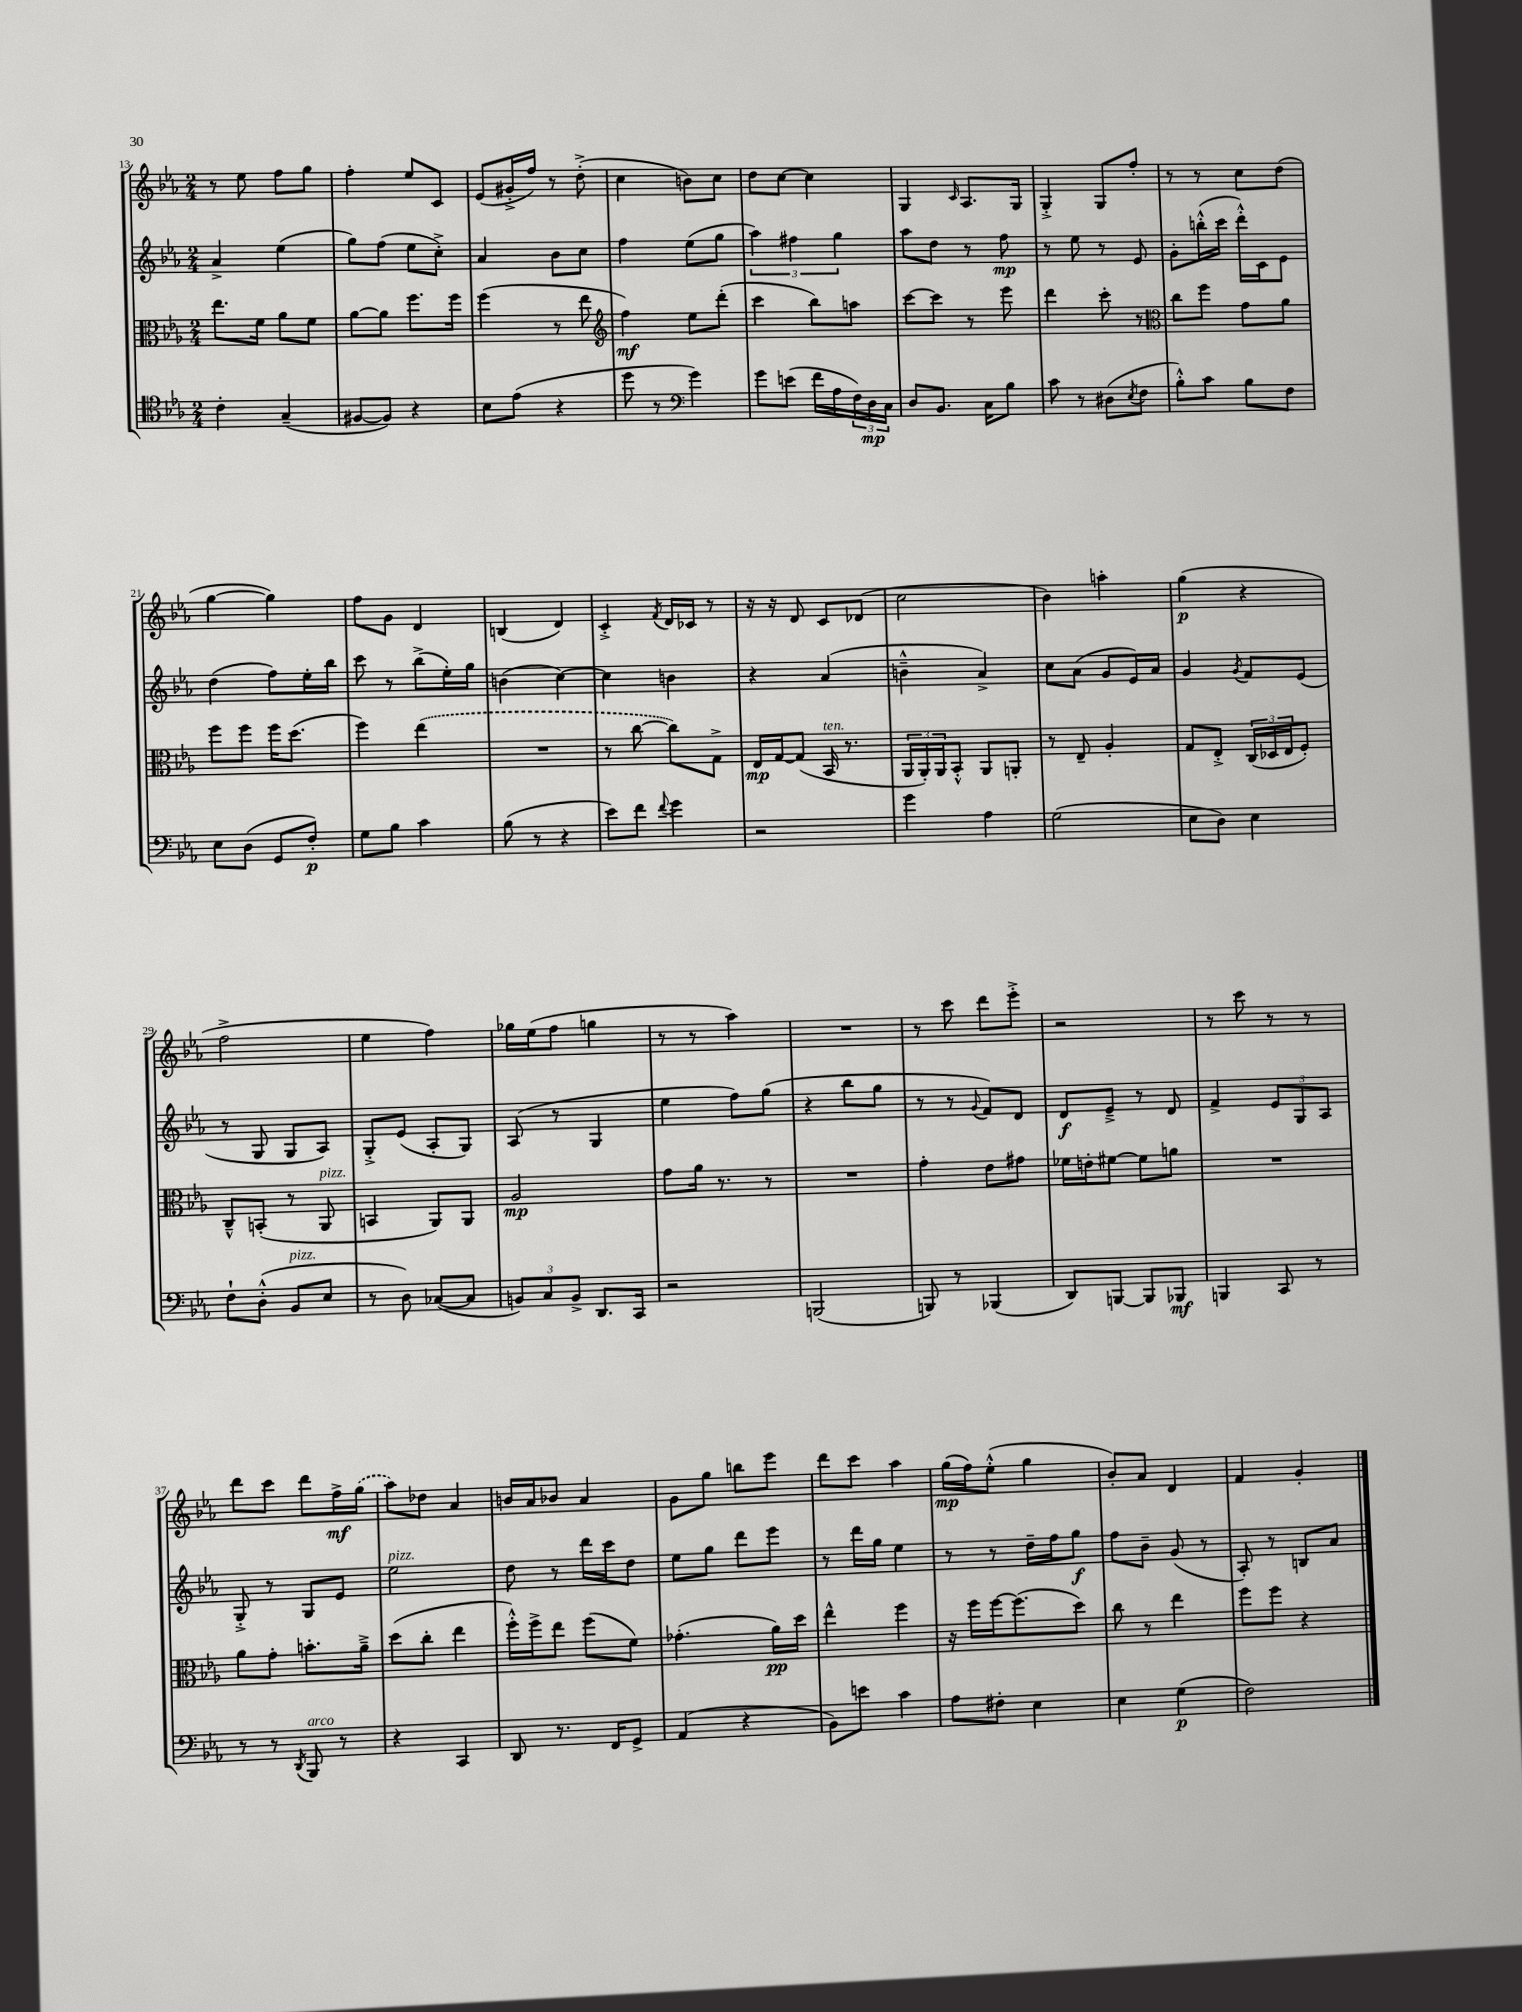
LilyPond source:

<<
\new StaffGroup <<
\new Staff = "s0" {
    \clef treble \key ees \major \numericTimeSignature \time 2/4
    r8 ees''8 f''8 g''8 |
    f''4-. ees''8 c'8 |
    ees'8( gis'16-.-> f''16) r8 d''8-.->( |
    c''4 b'8) c''8 |
    d''8 c''8~ c''4 |
    g4 \grace { c'16 } aes8. g16 |
    g4-.-> g8 f''8-. |
    r8 r8 c''8 d''8( |
    g''4~ g''4) |
    f''8 g'8 d'4 |
    b4( d'4) |
    c'4-.-> \acciaccatura { f'8 } d'16 ces'16 r8 |
    r16 r16 d'8 c'8 des'8( |
    c''2 |
    bes'4) a''4-. |
    g''4\p( r4 |
    f''2-> |
    ees''4 f''4) |
    ges''16 ees''16( f''8 g''4 |
    r8 r8 aes''4) |
    R2 |
    r8 c'''8 d'''8 ees'''8-.-> |
    r2 |
    r8 c'''8 r8 r8 |
    d'''8 c'''8 d'''8 f''16->\mf \once \slurDashed g''16( |
    aes''8) des''8 aes'4 |
    b'16 aes'16 bes'8 aes'4 |
    g'8 g''8 b''8 ees'''8 |
    d'''8 c'''8 aes''4 |
    g''16\mp( f''16) ees''8-.-^( g''4 |
    bes'8-.) aes'8 d'4 |
    f'4 g'4-. \bar "|." |
}
\new Staff = "s1" {
    \clef treble \key ees \major \numericTimeSignature \time 2/4
    aes'4-> ees''4( |
    g''8) f''8( ees''8 c''8-.->) |
    aes'4 bes'8 c''8 |
    f''4 ees''8( g''8 |
    \tuplet 3/2 { aes''4) fis''4 g''4 } |
    aes''8 d''8 r8 f''8\mp |
    r8 ees''8 r8 ees'8 |
    g'8-. b''16-.-^( c'''16 d'''16-.-^) c'16 ees'8 |
    d''4( f''8) ees''16-. bes''16 |
    c'''8 r8 bes''8->( ees''16-.) g''16 |
    b'4( c''4~) |
    c''4 b'4 |
    r4 aes'4( |
    b'4---^ aes'4->) |
    c''8 aes'8( g'8 ees'16) aes'16 |
    g'4 \acciaccatura { g'8 } f'8 ees'8( |
    r8 g8 g8 aes8) |
    g8-.-> ees'8( aes8-. g8) |
    aes8( r8 g4 |
    ees''4 f''8) g''8( |
    r4 bes''8 g''8 |
    r8 r8 \appoggiatura { g'8 } f'8) d'8 |
    d'8\f ees'8---> r8 d'8 |
    f'4-> \tuplet 3/2 { ees'8 g8 aes8 } |
    g8-.-> r8 g8 ees'8 |
    ees''2^\markup { \italic "pizz." } |
    d''8 r8 d'''16 c'''16 d''8 |
    ees''8 g''8 d'''8 ees'''8 |
    r8 d'''16 g''16 ees''4 |
    r8 r8 d''16-- f''16 g''8\f |
    f''8 bes'8-- g'8( r8 |
    aes8-.) r8 b8 aes'8 \bar "|." |
}
\new Staff = "s2" {
    \clef alto \key ees \major \numericTimeSignature \time 2/4
    ees''8. f'16 aes'8 f'8 |
    aes'8~ aes'8 f''8. f''16 |
    f''4( r8 ees''8 |
    \clef treble f''4\mf) ees''8 d'''8-.( |
    c'''4 bes''8) a''8 |
    c'''8~ c'''8 r8 ees'''8 |
    d'''4 c'''8-. r8 |
    \clef alto c''8 f''8 g'8 aes'8 |
    f''8 f''8 f''16 d''8.( |
    f''4) \once \slurDashed ees''4( |
    R2 |
    r8 c''8~ c''8) g8-> |
    ees16\mp g16~ g8( bes,16^\markup { \italic "ten." } r8. |
    \tuplet 3/2 { aes,16 aes,16-.) aes,16 } bes,8-.-^ aes,8 a,8-. |
    r8 ees8-- aes4-. |
    g8 ees8-.-> \tuplet 3/2 { c16( des16 ees16 } f8-.) |
    c8---^ b,8-.( r8 aes,8^\markup { \italic "pizz." } |
    b,4 aes,8) aes,8 |
    aes2\mp |
    g'8 aes'16 r8. r8 |
    R2 |
    g'4-. ees'8 gis'8 |
    fes'16 e'16-. fis'8~ fis'8 a'8 |
    R2 |
    aes'8 g'8-. b'8.-. aes'16---> |
    d''8( c''8-. ees''4 |
    f''16-.-^) f''16-> ees''8 f''8( f'8) |
    ges'4.-.( aes'16\pp) d''16 |
    ees''4-^ f''4 |
    r16 f''16 f''16~ f''8.( d''8) |
    c''8 r8 ees''4 |
    f''8 f''8 r4 \bar "|." |
}
\new Staff = "s3" {
    \clef tenor \key ees \major \numericTimeSignature \time 2/4
    c'4-. g4--( |
    fis8~ fis8) r4 |
    bes8 ees'8( r4 |
    d''8 r8 \clef bass g'4) |
    g'8 e'8( f'16 aes16 \tuplet 3/2 { f16) d16\mp c16 } |
    d8 bes,8. c16 bes8 |
    c'8 r8 dis8( \acciaccatura { ees8 } f8 |
    bes8-.-^) c'8 bes8 f8 |
    ees8 d8( g,8 f8-.\p) |
    g8 bes8 c'4 |
    bes8( r8 r4 |
    ees'8) f'8 \appoggiatura { f'8 } g'4 |
    r2 |
    g'4 aes4 |
    g2( |
    ees8 d8) ees4 |
    f8-! d8-.-^( bes,8^\markup { \italic "pizz." } ees8 |
    r8 d8) ces8~( ces8 |
    \tuplet 3/2 { b,8) c8 b,8-> } d,8. c,16 |
    r2 |
    b,,2( |
    b,,8) r8 bes,,4( |
    d,8) b,,8~ b,,8 bes,,8\mf |
    b,,4 c,8 r8 |
    r8 r8 \acciaccatura { d,8 } bes,,8^\markup { \italic "arco" } r8 |
    r4 c,4 |
    d,8 r8. f,16 g,8-> |
    aes,4( r4 |
    bes,8) e'8 c'4 |
    aes8 fis8-. ees4 |
    ees4 g4\p( |
    f2) \bar "|." |
}
>>
>>
\layout { \context { \Score currentBarNumber = #13 } }
